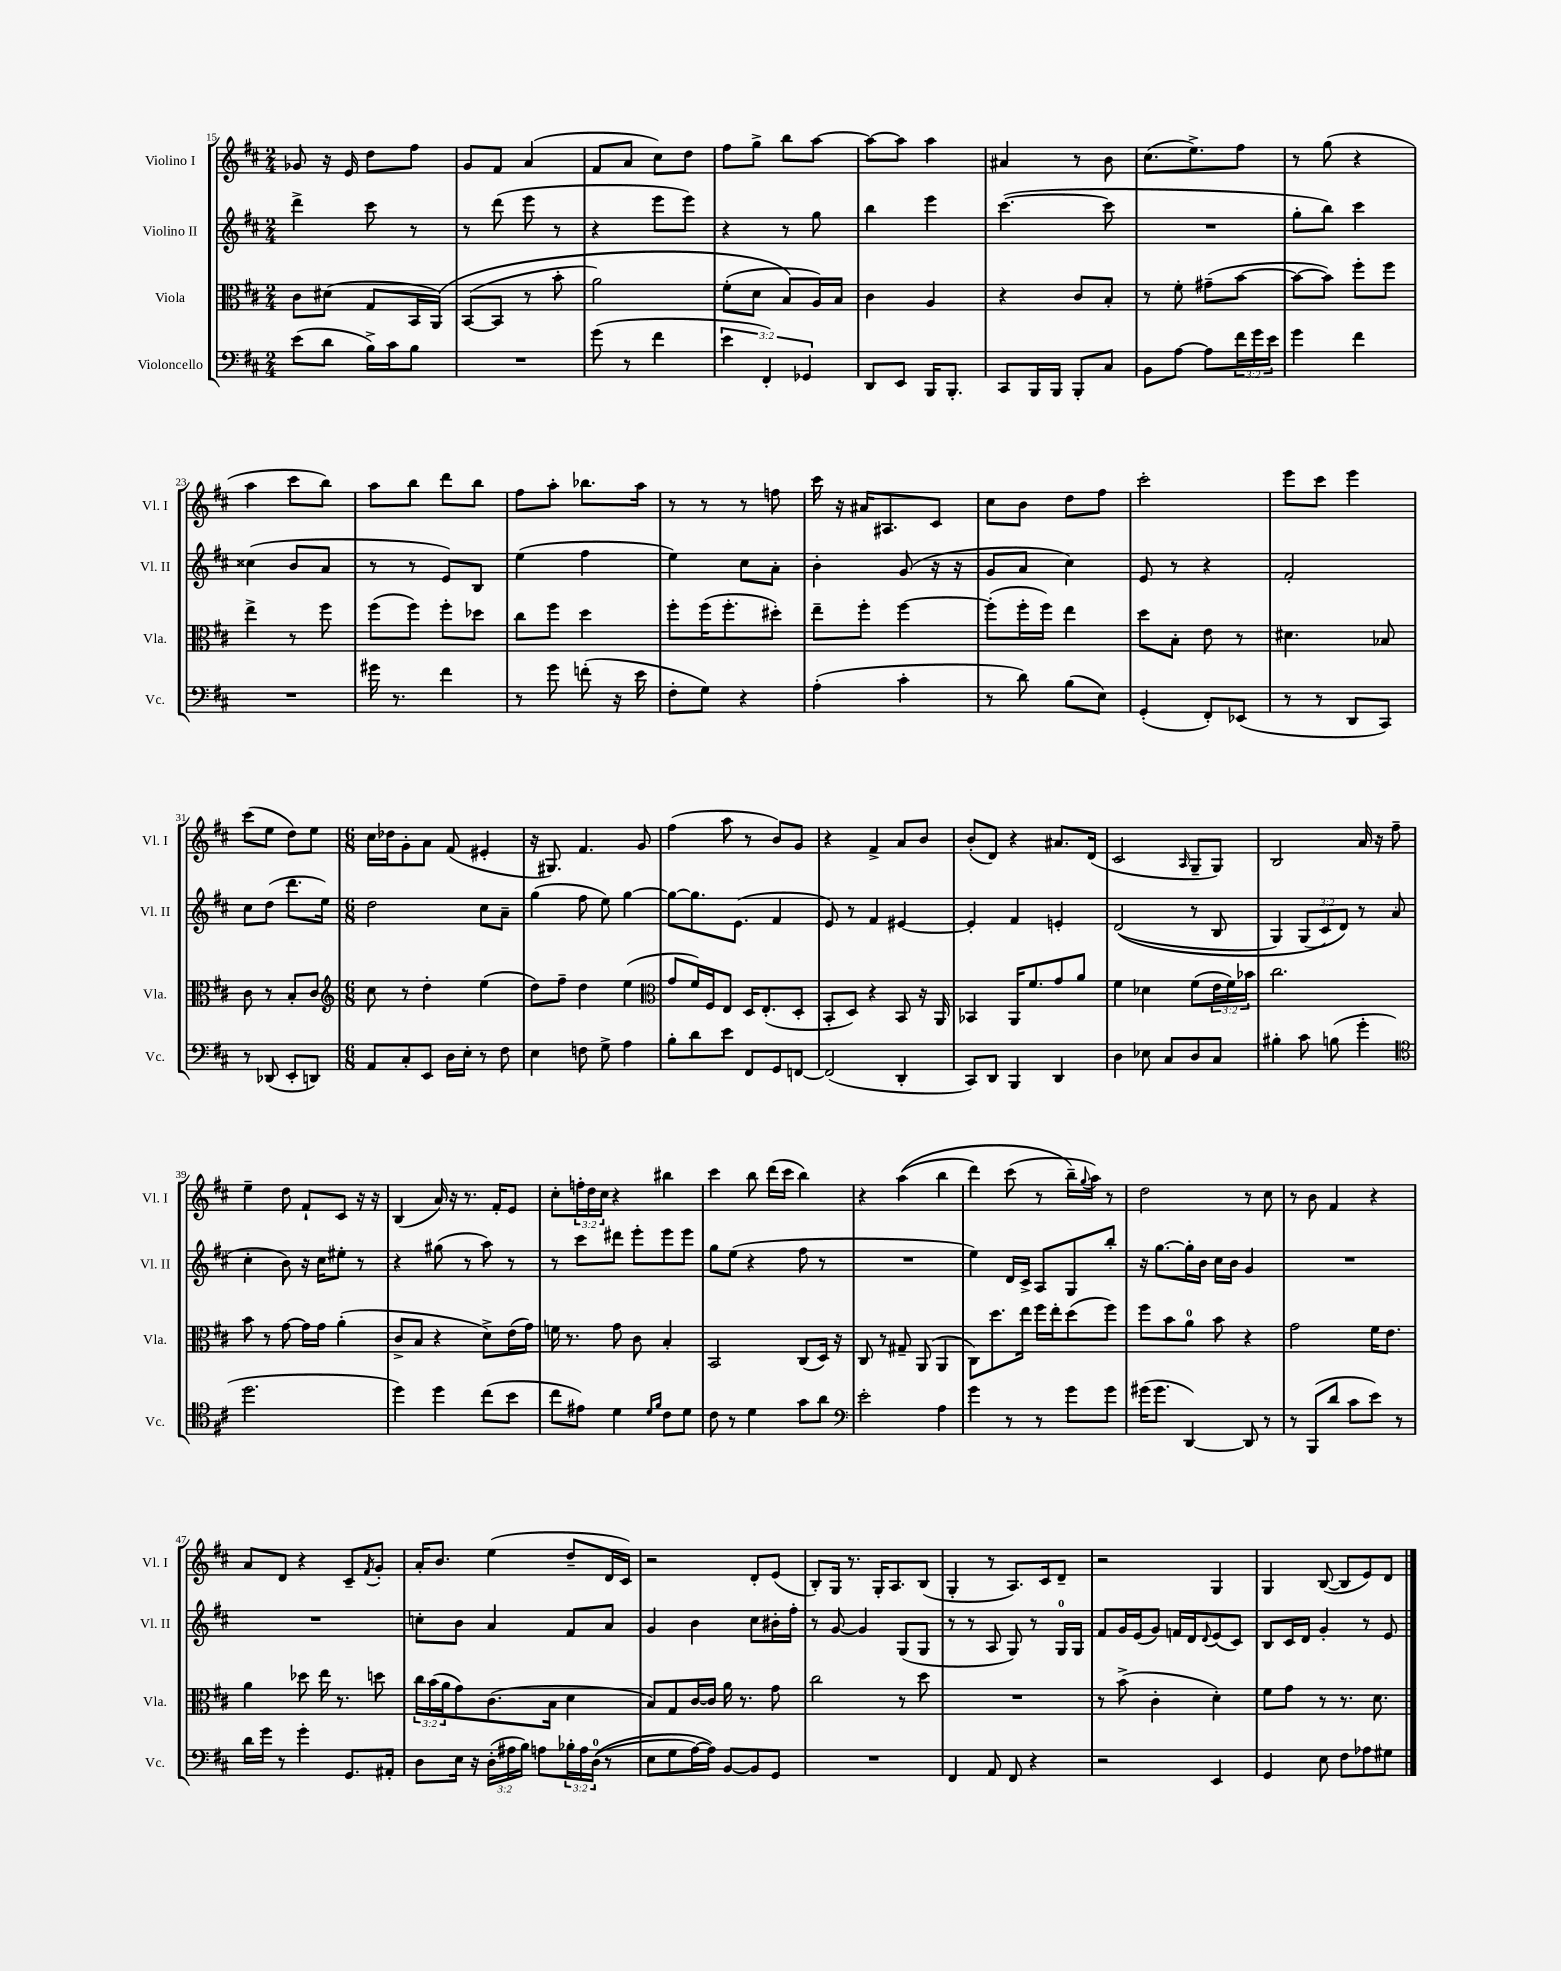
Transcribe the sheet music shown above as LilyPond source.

<<
\new StaffGroup <<
\new Staff = "s0" \with { instrumentName = "Violino I" shortInstrumentName = "Vl. I" } {
    \clef treble \key d \major \numericTimeSignature \time 2/4 \override Staff.TupletNumber.text = #tuplet-number::calc-fraction-text
    ges'8 r16 e'16 d''8 fis''8 |
    g'8 fis'8 a'4( |
    fis'8 a'8 cis''8) d''8 |
    fis''8 g''8-> b''8 a''8~ |
    a''8~ a''8 a''4 |
    ais'4 r8 b'8 |
    cis''8.( e''8.->) fis''8 |
    r8 g''8( r4 |
    a''4 cis'''8 b''8) |
    a''8 b''8 d'''8 b''8 |
    fis''8 a''8-. bes''8. a''16 |
    r8 r8 r8 f''8 |
    cis'''16 r16 ais'16 ais8. cis'8 |
    cis''8 b'8 d''8 fis''8 |
    cis'''2-. |
    e'''8 cis'''8 e'''4 |
    cis'''8( e''8 d''8) e''8 |
    \numericTimeSignature \time 6/8 cis''16 des''16 g'8-. a'8 fis'8( eis'4-. |
    r16 gis8.) fis'4. g'8 |
    fis''4( a''8 r8 b'8) g'8 |
    r4 fis'4-> a'8 b'8 |
    b'8-.( d'8) r4 ais'8. d'16( |
    cis'2 \grace { a16 } g8-- g8) |
    b2 a'16 r16 fis''8-- |
    e''4-- d''8 fis'8-! cis'8 r16 r16 |
    b4( a'16) r16 r8. fis'16-. e'8 |
    cis''8-. \tuplet 3/2 { f''16-. d''16 cis''16 } r4 bis''4 |
    cis'''4 b''8 d'''16( cis'''16 b''4) |
    r4 a''4(\( b''4 |
    d'''4) cis'''8( r8 b''16--\) \appoggiatura { g''8 } a''16) r8 |
    d''2 r8 cis''8 |
    r8 b'8 fis'4 r4 |
    a'8 d'8 r4 cis'8-- \acciaccatura { fis'8 } g'8-. |
    a'16-. b'8. e''4( d''8-- d'16 cis'16) |
    r2 d'8-. e'8( |
    b8-.) g16 r8. g16-. a8. b8( |
    g4-. r8 a8.) cis'16 d'8-- |
    r2 g4 |
    g4 b8~( b8 e'8) d'8 \bar "|." |
}
\new Staff = "s1" \with { instrumentName = "Violino II" shortInstrumentName = "Vl. II" } {
    \clef treble \key d \major \numericTimeSignature \time 2/4 \override Staff.TupletNumber.text = #tuplet-number::calc-fraction-text
    d'''4-> cis'''8 r8 |
    r8 d'''8( e'''8 r8 |
    r4 e'''8 e'''8) |
    r4 r8 g''8 |
    b''4 e'''4 |
    cis'''4.~( cis'''8 |
    R2 |
    g''8-. b''8) cis'''4 |
    cisis''4( b'8 a'8 |
    r8 r8 e'8) b8 |
    e''4( fis''4 |
    e''4) cis''8 a'8-. |
    b'4-. g'8( r16 r16 |
    g'8 a'8 cis''4) |
    e'8 r8 r4 |
    fis'2-. |
    cis''8 d''8( d'''8. e''16) |
    \numericTimeSignature \time 6/8 d''2 cis''8 a'8-- |
    g''4( fis''8 e''8) g''4~ |
    g''8~ g''8. e'8.( fis'4 |
    e'8) r8 fis'4 eis'4~ |
    eis'4-. fis'4 e'4-. |
    d'2(\( r8 b8 |
    g4) \tuplet 3/2 { g8( cis'8\) d'8) } r8 a'8( |
    cis''4-. b'8) r16 cis''16 eis''8-. r8 |
    r4 gis''8( r8 a''8) r8 |
    r8 cis'''8 dis'''8 e'''8-. e'''8 e'''8 |
    g''8 e''8( r4 fis''8 r8 |
    R2. |
    e''4) d'16 cis'16-> a8 g8 b''8-. |
    r16 g''8.~ g''16-. b'16 cis''16 b'16 g'4 |
    R2. |
    R2. |
    c''8-. b'8 a'4 fis'8 a'8 |
    g'4 b'4 cis''8 bis'16-. fis''16-. |
    r8 g'8~ g'4 g8( g8 |
    r8 r8 a8 g8) r8 g16-0 g16 |
    fis'8 g'16 e'16( g'8) f'16 d'16 \appoggiatura { d'8 } e'8( cis'8) |
    b8 cis'16 d'16 g'4-. r8 e'8 \bar "|." |
}
\new Staff = "s2" \with { instrumentName = "Viola" shortInstrumentName = "Vla." } {
    \clef alto \key d \major \numericTimeSignature \time 2/4 \override Staff.TupletNumber.text = #tuplet-number::calc-fraction-text
    cis'8 dis'8( g8 b,16 a,16)\( |
    b,8~( b,8 r8 b'8-. |
    a'2) |
    fis'8-.( d'8 b8\) a16) b16 |
    cis'4 a4 |
    r4 cis'8 b8-. |
    r8 fis'8-. gis'8--( b'8~ |
    b'8~ b'8) fis''8-. fis''8 |
    e''4-> r8 fis''8 |
    fis''8( fis''8) fis''8-. des''8 |
    cis''8 fis''8 d''4 |
    fis''8-. fis''16( fis''8.-. dis''8-.) |
    e''8-- fis''8-. fis''4~ |
    fis''8-.( fis''16-. fis''16) e''4 |
    d''8 b8-. e'8 r8 |
    dis'4. bes8 |
    cis'8 r8 b8-. cis'8 |
    \numericTimeSignature \time 6/8 \clef treble cis''8 r8 d''4-. e''4( |
    d''8) fis''8-- d''4 e''4( |
    \clef alto g'8 fis'16) fis16 e8 d16 e8.-.( d8-. |
    b,8-. d8) r4 b,8 r16 a,16 |
    bes,4 a,16 fis'8. g'8 a'8 |
    fis'4 des'4 fis'8( \tuplet 3/2 { e'16 fis'16) bes'16 } |
    cis''2. |
    b'8 r8 g'8~ g'16 g'16 a'4-.( |
    cis'8-> b8 r4 d'8->) e'16( g'16) |
    f'16 r8. g'8 cis'8 b4-. |
    b,2 cis8( d16) r16 |
    cis8 r8 gis8-- a,8( a,4 |
    cis8) d''8. e''16 fis''16 e''16-. d''8( fis''8) |
    fis''8 b'8 a'8-0 b'8 r4 |
    g'2 fis'16 e'8. |
    a'4 des''8 e''16 r8. d''8 |
    \tuplet 3/2 { cis''16 b'16( a'16 } g'8) cis'8.( b16 d'4 |
    b8) g8 cis'16~ cis'16 a'16 r8. g'8 |
    cis''2 r8 d''8 |
    R2. |
    r8 b'8->( cis'4-. d'4-.) |
    fis'8 g'8 r8 r8. d'8. \bar "|." |
}
\new Staff = "s3" \with { instrumentName = "Violoncello" shortInstrumentName = "Vc." } {
    \clef bass \key d \major \numericTimeSignature \time 2/4 \override Staff.TupletNumber.text = #tuplet-number::calc-fraction-text
    e'8( d'8 b16->) cis'16 b8 |
    R2 |
    g'8( r8 fis'4 |
    \tuplet 3/2 { e'4 fis,4-.) ges,4 } |
    d,8 e,8 b,,16 b,,8.-. |
    cis,8 b,,16 b,,16 b,,8-. cis8 |
    b,8 a8~ a8 \tuplet 3/2 { fis'16 g'16 e'16 } |
    g'4 fis'4 |
    R2 |
    gis'16 r8. fis'4 |
    r8 g'8 f'8-.( r16 e'16 |
    fis8-. g8) r4 |
    a4-.( cis'4-. |
    r8 d'8) b8( e8) |
    g,4-.( fis,8-.) ees,8( |
    r8 r8 d,8 cis,8) |
    r8 des,8( e,8-. d,8) |
    \numericTimeSignature \time 6/8 a,8 cis8-. e,8 d16 e16-. r8 fis8 |
    e4 f8 g8-> a4 |
    b8-. d'8 e'8 fis,8 g,8 f,8~ |
    f,2( d,4-. |
    cis,8) d,8 b,,4 d,4 |
    d4 ees8 cis8 d8 cis8 |
    bis4-. cis'8 b8( g'4-. |
    \clef tenor d''2. |
    d''4) d''4 cis''8( b'8 |
    cis''8 eis'8) d'4 \grace { d'16 fis'16 } cis'8 d'8 |
    cis'8 r8 d'4 g'8 a'8 |
    \clef bass e'2-. a4 |
    g'4 r8 r8 g'8 g'8 |
    gis'16( gis'8. d,4~) d,8 r8 |
    r8 b,,8( d'8 cis'8 e'8) r8 |
    d'16 g'16 r8 g'4-. g,8. ais,16-. |
    d8 e16 r16 \tuplet 3/2 { d16-.( ais16 b16) } a8 \tuplet 3/2 { bes16-. a16 d16-0(\( } r8 |
    e8 g8 a16~) a16\) b,8~ b,8 g,8 |
    R2. |
    fis,4 a,8 fis,8 r4 |
    r2 e,4 |
    g,4 e8 fis8 aes8 gis8 \bar "|." |
}
>>
>>
\layout { \context { \Score currentBarNumber = #15 } }
